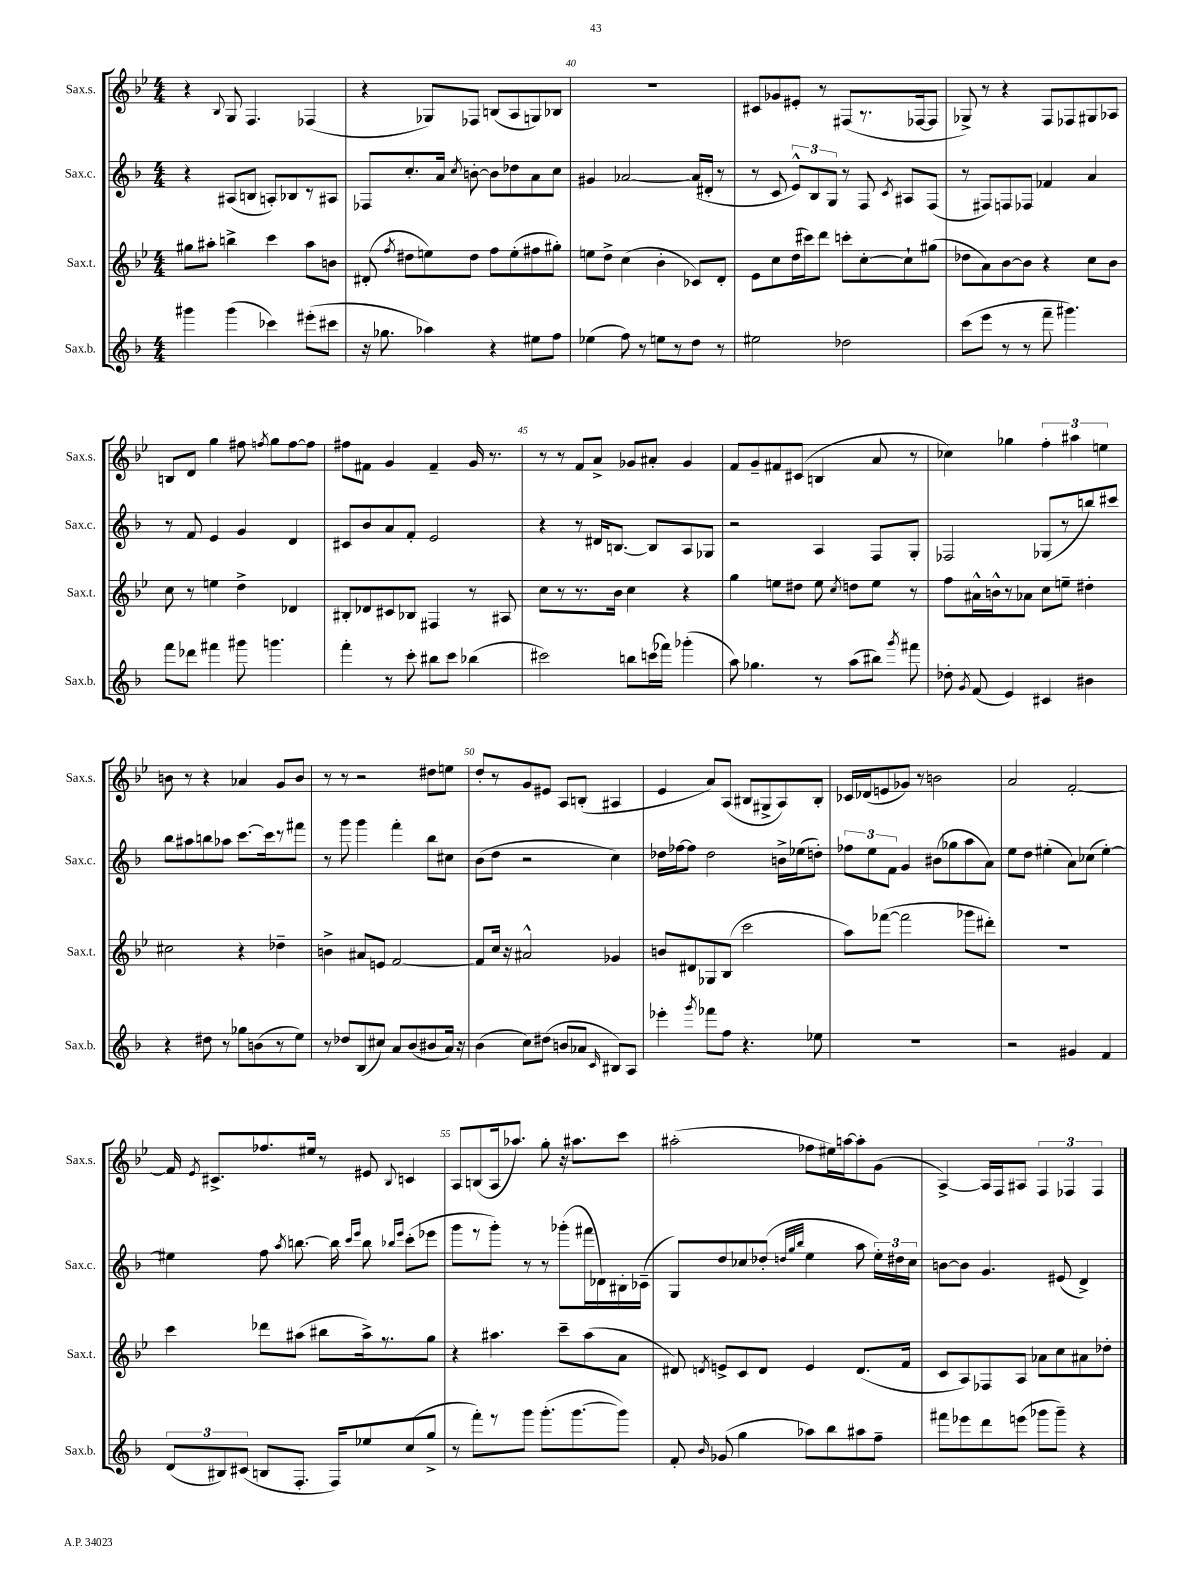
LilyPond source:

<<
\new StaffGroup <<
\new Staff = "s0" \with { instrumentName = "Sax.s." shortInstrumentName = "Sax.s." } {
    \clef treble \key bes \major \numericTimeSignature \time 4/4
    \autoBeamOff r4 \appoggiatura { bes8 } g8 f4. fes4( |
    r4 ges8[) fes8] b8[( a8 g8) bes8] |
    R1 |
    cis'8[ ges'8 eis'8]-. r8 fis8[( r8. fes16~ fes8] |
    ges8->) r8 r4 f8[ fes8 gis8 aes8] |
    b8[ d'8] g''4 fis''8 \acciaccatura { f''8 } g''8[ f''8~ f''8] |
    fis''8[ fis'8] g'4 fis'4-- g'16 r8. |
    r8 r8 f'8[ a'8]-> ges'8[ ais'8]-. ges'4 |
    f'8[ g'8-- fis'8 cis'8]( b4 a'8 r8 |
    ces''4) ges''4 \tuplet 3/2 { f''4-. ais''4 e''4 } |
    b'8 r8 r4 aes'4 g'8[ b'8] |
    r8 r8 r2 dis''8[ e''8] |
    d''8[-. r8 g'8 eis'8] a8[ b8]-.( ais4 |
    ees'4 a'8[) a8]( bis8[ gis8-> a8) bis8]-. |
    ces'16[ des'16( e'8 ges'8]) r8 b'2 |
    a'2 f'2~-. |
    f'16 \acciaccatura { ees'8 } cis'8.[-> fes''8. eis''16] r8 eis'8 \appoggiatura { bes8 } c'4 |
    a8[ b8( a16 aes''8.]) g''8-. r16 ais''8.[ c'''8] |
    ais''2-.( fes''8[ eis''16) a''16~ a''8-. g'8]( |
    a4~->) a16[ f16 ais8] \tuplet 3/2 { f4 fes4 fes4 } \bar "|." |
}
\new Staff = "s1" \with { instrumentName = "Sax.c." shortInstrumentName = "Sax.c." } {
    \clef treble \key f \major \numericTimeSignature \time 4/4
    \autoBeamOff r4 ais8[( b8] a8[-.) bes8 r8 ais8] |
    fes8[ c''8.-. a'16] \acciaccatura { c''8 } b'8~-. b'8[ des''8 a'8 c''8] |
    gis'4 aes'2~ aes'16[( dis'16]-. r8 |
    r8 c'8 \tuplet 3/2 { e'8[-^) bes8 g8] } r8 f8 \acciaccatura { c'8 } ais8[ f8]( |
    r8 fis8[) f8 fes8] fes'4 a'4 |
    r8 f'8 e'4 g'4 d'4 |
    cis'8[ bes'8 a'8 f'8]-. e'2 |
    r4 r8 dis'16[ b8.]~ b8[ a8 ges8] |
    r2 a4 f8[ g8]-. |
    fes2 ges8[( r8 b''8) cis'''8] |
    bes''8[ ais''8 b''8 aes''8] c'''8.[~ c'''16 r8 fis'''8] |
    r8 g'''8 g'''4 f'''4-. bes''8[ cis''8] |
    bes'8[( d''8] r2 c''4) |
    des''16[ fes''16~ fes''8] des''2 b'16[-> ees''16( d''8]-.) |
    \tuplet 3/2 { fes''8[ e''8 f'8] } g'4 bis'8[( ges''8 a''8 a'8]) |
    e''8[ d''8] eis''4-.( a'8[) ces''8]( eis''4~-.) |
    eis''4 f''8 \acciaccatura { a''8 } b''8.~ b''16 \grace { c'''16[ e'''16] } b''8 \grace { bes''16[ e'''16] } c'''8[-.( ees'''8] |
    g'''8[ r8 g'''8]-.) r8 r8 ges'''8[-.( fis'''16 des'16) bis16-. ces'16]--( |
    g8[) d''8 ces''8 des''8]-.( \grace { d''32[ g''32 bes''32] } e''4 a''8 \tuplet 3/2 { e''16[-.) dis''16 ces''16] } |
    b'8[~ b'8] g'4. eis'8( d'4->) \bar "|." |
}
\new Staff = "s2" \with { instrumentName = "Sax.t." shortInstrumentName = "Sax.t." } {
    \clef treble \key bes \major \numericTimeSignature \time 4/4
    \autoBeamOff gis''8[ ais''8]-. b''4-> c'''4 ais''8[ b'8] |
    dis'8-.( \acciaccatura { f''8 } dis''8[ e''8) dis''8] f''8[ e''8-.( fis''8 gis''8]-.) |
    e''8[ d''8]-> c''4( bes'4-. ces'8[) d'8]-. |
    ees'8[ c''8 d''16( cis'''16) d'''8] c'''8[-. c''8~-. c''8-! gis''8]( |
    des''8[ a'8) bes'8~ bes'8] r4 c''8[ bes'8] |
    c''8 r8 e''4 d''4-> des'4 |
    bis8[-. des'8 cis'8 bes8] fis4 r8 ais8 |
    c''8[ r8 r8. bes'16] c''4 r4 |
    g''4 e''8[ dis''8] e''8 \acciaccatura { c''8 } d''8[ e''8] r8 |
    f''8[ ais'16-^ b'16-^ r8 aes'8] c''8[ e''8]-- dis''4-. |
    cis''2 r4 des''4-- |
    b'4-> ais'8[ e'8] f'2~ |
    f'8[ c''16] r16 ais'2-^ ges'4 |
    b'8[ dis'8 ges8 bes8]( c'''2 |
    a''8[) fes'''8]~( fes'''2 ges'''8[ dis'''8]-.) |
    R1 |
    c'''4 des'''8[ ais''8]( bis''8[ ais''16->) r8. g''8] |
    r4 ais''4. c'''8[-- ais''8( a'8] |
    dis'8) \acciaccatura { d'8 } e'8[-> c'8 d'8] e'4 d'8.[( f'16] |
    c'8[ a8) fes8 a8] aes'8[ c''8 ais'8 des''8]-. \bar "|." |
}
\new Staff = "s3" \with { instrumentName = "Sax.b." shortInstrumentName = "Sax.b." } {
    \clef treble \key f \major \numericTimeSignature \time 4/4
    \autoBeamOff gis'''4 gis'''4( ces'''4) eis'''8[-.( cis'''8] |
    r16 ges''8. aes''4) r4 eis''8[ f''8] |
    ees''4( f''8) r8 e''8[ r8 d''8] r8 |
    eis''2 des''2 |
    c'''8[( e'''8] r8 r8 f'''8-- gis'''4.) |
    f'''8[ des'''8] fis'''4 gis'''8 g'''4. |
    f'''4-. r8 c'''8-. bis''8[ c'''8] bes''4( |
    cis'''2) b''8[ c'''16( fes'''16]) ges'''4-.( |
    a''8) ges''4. r8 a''8[( bis''8]) \acciaccatura { g'''8 } fis'''8 |
    des''8-. \acciaccatura { g'8 } f'8( e'4) cis'4 bis'4 |
    r4 dis''8 r8 ges''8[ b'8( r8 e''8]) |
    r8 des''8[ bes8( cis''8]) a'8[ bes'8( bis'8 a'16]) r16 |
    bes'4( c''8[) dis''8]( b'8[ aes'8] \grace { c'16 } bis8[) a8] |
    ees'''4-. \acciaccatura { g'''8 } fes'''8[ f''8] r4. ees''8 |
    R1 |
    r2 gis'4 f'4 |
    \tuplet 3/2 { d'8[( bis8) cis'8]( } b8[ f8.]-. f16[) ees''8 c''8( g''8]-> |
    r8 f'''8[-.) r8 g'''8] g'''8.[-.( g'''8.~ g'''8]) |
    f'8-. \grace { bes'16 } ges'8( g''4 aes''8[) bes''8 ais''8 f''8]-- |
    fis'''8[ ees'''8 d'''8 e'''8]( ges'''8[ ges'''8]--) r4 \bar "|." |
}
>>
>>
\layout { \context { \Score currentBarNumber = #38 \override BarNumber.break-visibility = ##(#f #t #t) barNumberVisibility = #(every-nth-bar-number-visible 5) } }
